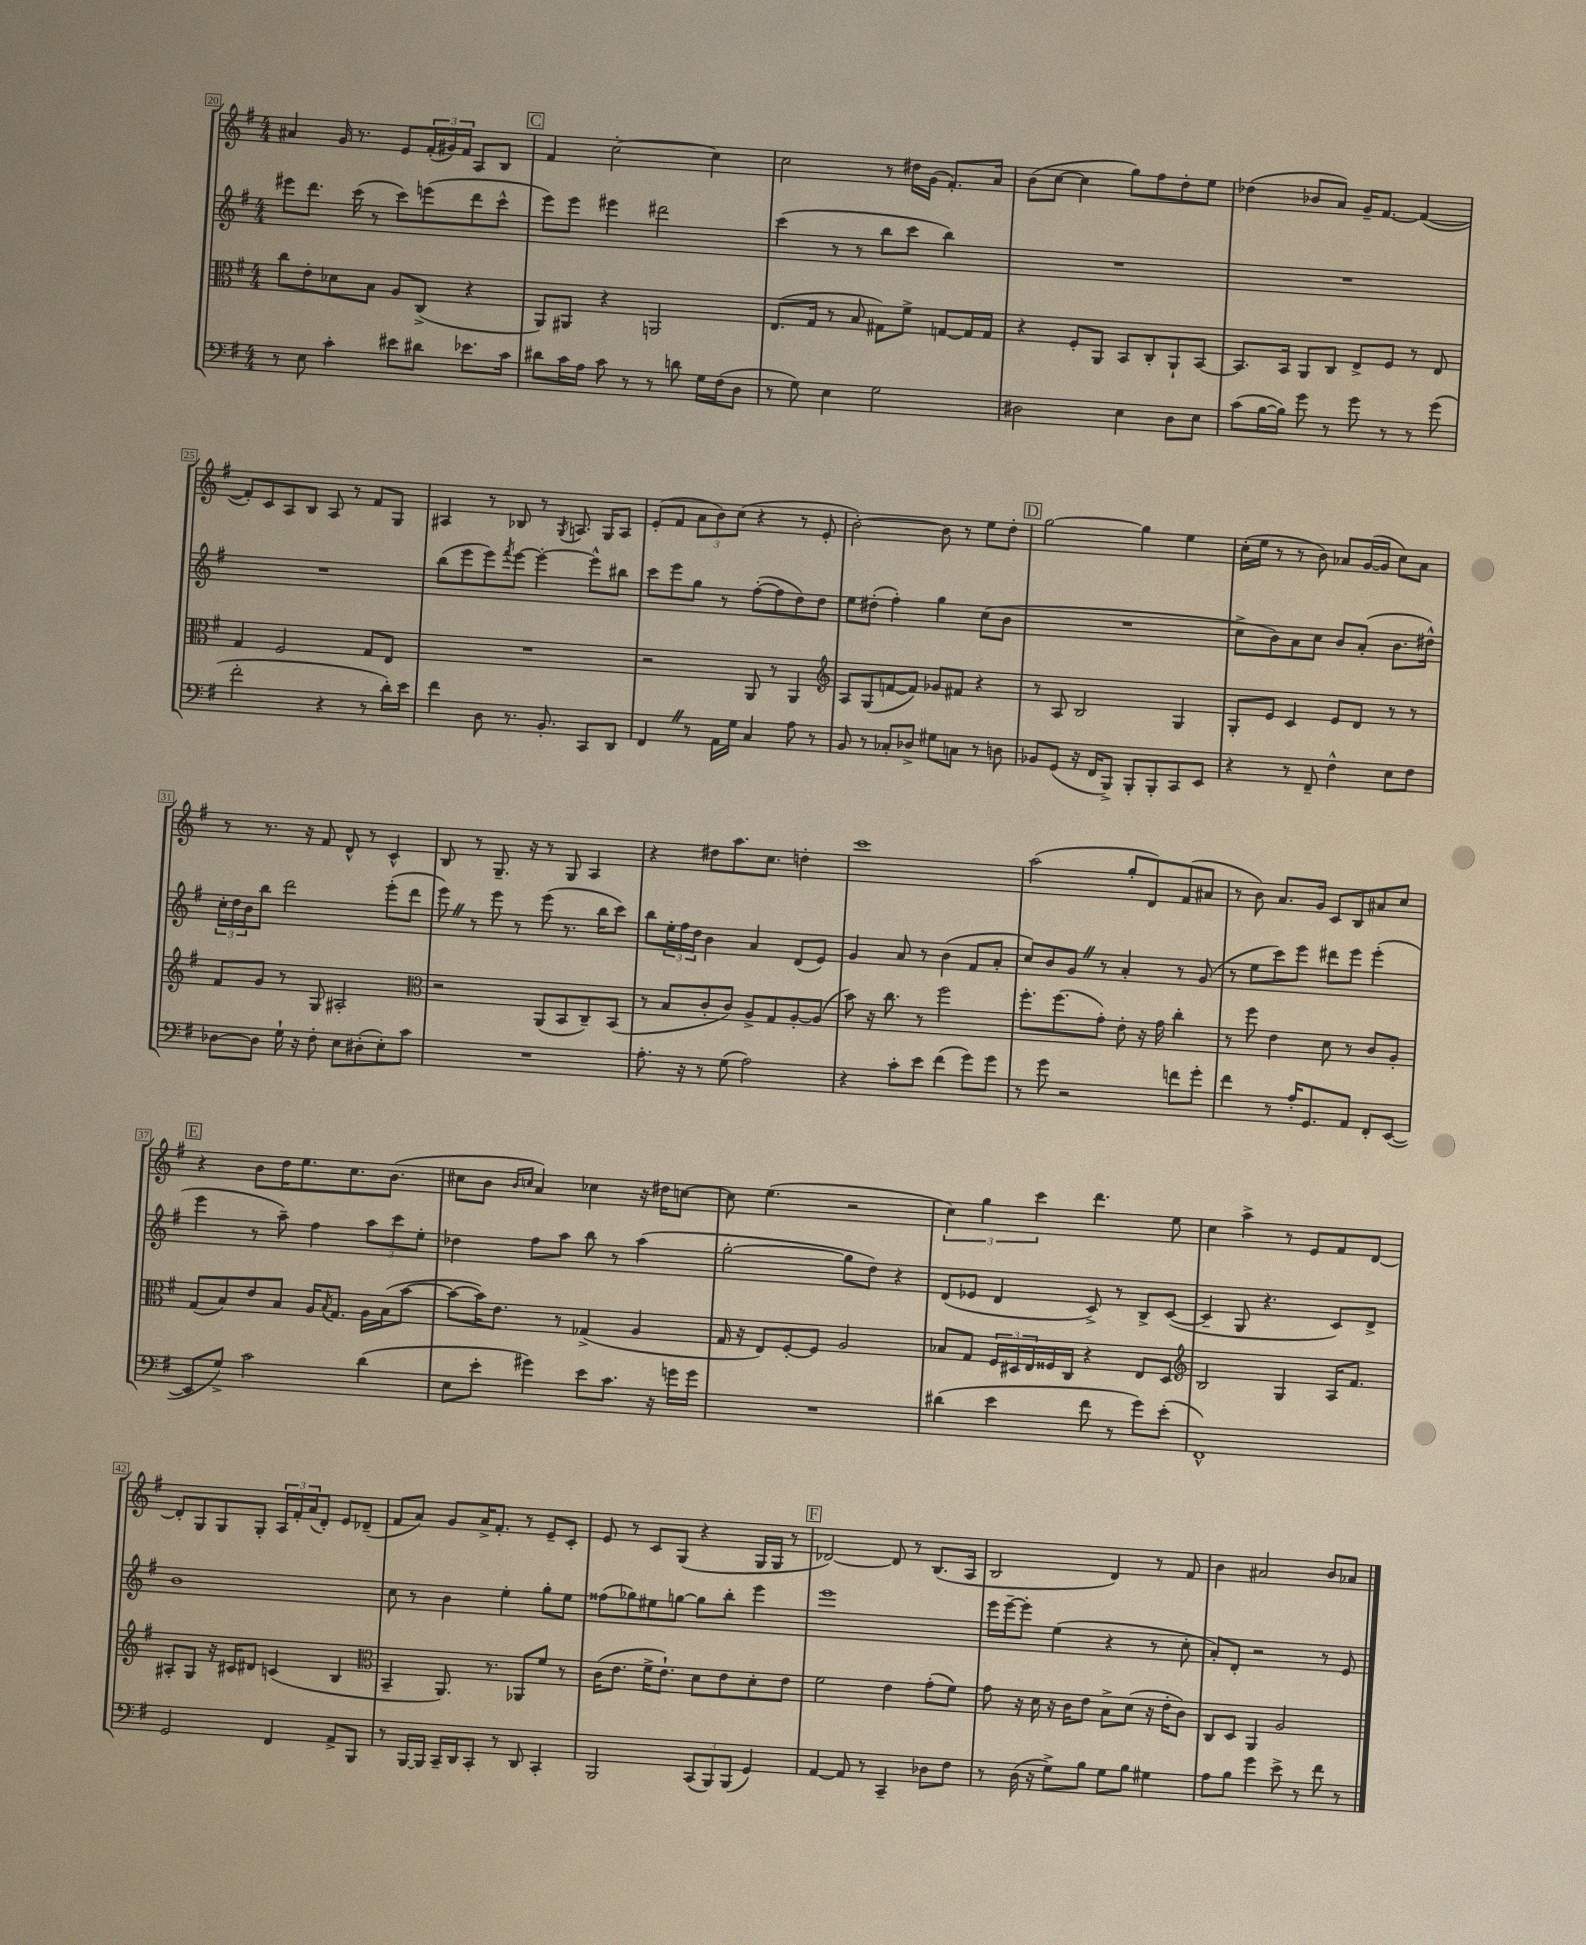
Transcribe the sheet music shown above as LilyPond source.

<<
\new StaffGroup <<
\new Staff = "s0" {
    \clef treble \key g \major \numericTimeSignature \time 4/4
    ais'4 g'16 r8. e'8 \tuplet 3/2 { fis'16-.( gis'16) fis'16 } a8 b8 |
    \mark \markup { \box "C" } fis'4 c''2~-. c''4 |
    c''2 r8 dis''16 g'16( fis'8.-.) a'16 |
    b'8( c''8~ c''4 g''8) fis''8 d''8-. e''8 |
    des''4( bes'8 a'8) g'16-- fis'8.~ fis'4~( |
    fis'8-.) c'8 a8 b8 a8 r8 fis'8 g8 |
    ais4 r8 bes8 r8 \acciaccatura { g8 } a8. g16 a8 |
    e'8-.( fis'8 \tuplet 3/2 { a'8 b'8) c''8( } r4 r8 e'8-. |
    b'2~-.) b'8 r8 e''8 d''8-. |
    \mark \markup { \box "D" } g''2~ g''4 e''4 |
    c''16-.( e''16 r8 r8 b'8) aes'8 g'16~( g'16 c''8) aes'8 |
    r8 r8. r16 fis'8 d'8-^ r8 c'4-^ |
    b8 r8 g8.-- r16 r8 g8 a4 |
    r4 dis''8 a''8. c''8. d''4-. |
    c'''1 |
    a''2( g''8-. d'8) fis'8( ais'8 |
    r8 b'8) a'8. g'16 c'8 b8 ais'8 c''8 |
    \mark \markup { \box "E" } r4 b'8 d''16 e''8. c''8. b'8.( |
    cis''8 b'8 \grace { b'16 c''16 } a'4) ces''4 r16 dis''16 c''8~ |
    c''8 e''4.( r2 |
    \tuplet 3/2 { c''4) g''4 c'''4 } d'''4. e''8 |
    c''4 a''4-> r8 e'8 fis'8 d'8~ |
    d'8-. g8 g8 g8-. \tuplet 3/2 { a16 fis'16-. a'16( } d'8-.) e'8 des'8--( |
    fis'8 a'8) g'8 a'16-> fis'8.-. r8 e'8-- c'8-. |
    e'8 r8 c'8 g8( r4 g16 g16 r8 |
    \mark \markup { \box "F" } des'2~) des'8 r8 b8.( a16 |
    b2 d'4) r8 fis'8 |
    b'4 ais'2 b'8 aes'8 \bar "|." |
}
\new Staff = "s1" {
    \clef treble \key g \major \numericTimeSignature \time 4/4
    eis'''8 d'''8. c'''16( r8 c'''8) e'''8( d'''8 c'''8-^ |
    \mark \markup { \box "C" } e'''8) e'''8 eis'''4 dis'''2 |
    c'''4( r8 r8 b''8 c'''8 b''4) |
    R1 |
    R1 |
    R1 |
    b''8( e'''8 e'''8) \acciaccatura { fis'''8 } e'''8~ e'''4~-. e'''8-^ bis''8 |
    c'''8 e'''8 g''8 r8 fis''8~-.( fis''8 d''8) d''8 |
    e''8 dis''8-.( fis''4-.) g''4 c''8( b'8 |
    \mark \markup { \box "D" } R1 |
    c''8-> b'8) a'8 c''8 b'8 a'8-.( b'8. dis''16-^) |
    \tuplet 3/2 { c''16-. d''16 b'16 } b''8 d'''2 e'''8-.( d'''8 |
    e'''8) \once \override BreathingSign.text = \markup { \musicglyph "scripts.caesura.straight" } \breathe r8 e'''8 r8 e'''8( r8. b''16 c'''8) |
    b''8 \tuplet 3/2 { e''16-. fis''16 d''16 } b'4 a'4 d'8( e'8) |
    g'4 a'8 r8 b'4( fis'8 a'8-. |
    c''8) b'8 g'8 \once \override BreathingSign.text = \markup { \musicglyph "scripts.caesura.straight" } \breathe r8 a'4-. r8 g'8( |
    r8 e''8 c'''8) e'''8 dis'''8 e'''8 e'''4-.( |
    \mark \markup { \box "E" } e'''4 r8 a''8--) fis''4 \tuplet 3/2 { a''8 c'''8 e''8-. } |
    des''4 fis''8 a''8 b''8 r8 a''4( |
    g''2~-. g''8 d''8) r4 |
    d'8( ees'8 d'4 c'8->) r8 b8-> c'8~( |
    c'4-- g8 r4. c'8) d'8-> |
    b'1 |
    c''8 r8 b'4 e''4-. g''8-. e''8 |
    fisis''8( ges''8) eis''8 g''8~ g''8 b''8-. e'''4 |
    \mark \markup { \box "F" } e'''1 |
    e'''16 e'''16~-- e'''8-. e''4( r4 r8 c''8-. |
    a'8-.) d'8-. r2 r8 e'8 \bar "|." |
}
\new Staff = "s2" {
    \clef alto \key g \major \numericTimeSignature \time 4/4
    c''8 e'8-. des'8 b8 a8 c8->( r4 |
    \mark \markup { \box "C" } a,8) ais,8 r4 a,2 |
    e8.( g16 r8 b8 gis8) fis'8-> g8~ g16 g16 |
    r4 fis8-. a,8 b,8 c8-. a,8-! b,8~ |
    b,8. b,16 a,8 c8 e8-> fis8 r8 e8 |
    g4 fis2 g8 e8 |
    R1 |
    r2 a,8 r8 a,4 |
    \clef treble a8 g8( f'8~ f'8) ges'8 fis'8 r4 |
    \mark \markup { \box "D" } r8 a8 b2 g4 |
    g8-. e'8 c'4 e'8 d'8 r8 r8 |
    fis'8 g'8 r8 g8 ais2-. |
    \clef alto r2 a,8( b,8 c8--) b,8( |
    r8 b8 c'8-. c'8) a8-> g8 a8~-. a8( |
    b'8) r16 c''8. r8 fis''2 |
    fis''8.-. fis''8.( g'8-.) e'8-. r16 g'16 c''4-. |
    r8 fis''8 e'4 d'8 r8 c'8 a8-. |
    \mark \markup { \box "E" } g8( b8) e'8 b8 a16 \acciaccatura { b8 } g8. a16 b16( b'8~ |
    b'8~ b'16) e'8. r8 ges4->( a4 |
    g16 r16 e8) fis8~-. fis8 a2 |
    bes8 g8 \tuplet 3/2 { fis16 dis16 e16 } fisis16 c16 r4 e8 dis8 |
    \clef treble b2 g4 a16 fis'8. |
    ais8-. g8 r16 cis'16 dis'8 c'4( b4 |
    \clef alto b,4-- a,8.) r8. aes,8 fis'8 r8 |
    c'16( e'8. fis'16-> e'8.-!) d'8 e'8 d'8-. e'8 |
    \mark \markup { \box "F" } fis'2 e'4 g'8-.( fis'8) |
    g'8 r16 d'16 r16 c'16 e'8 b8-> d'8( r16 e'16-. c'8) |
    c8 d8 a,4 a2 \bar "|." |
}
\new Staff = "s3" {
    \clef bass \key g \major \numericTimeSignature \time 4/4
    r8 e8 c'4-. eis'8 dis'8 ees'8. c'16 |
    \mark \markup { \box "C" } dis'8 c'16 a16 c'8 r8 r8 d'8 g16 fis16( d8 |
    r8 g8) e4 g2 |
    dis2 e4 dis8 e8 |
    c'8( b16~ b16) g'8 r8 g'8 r8 r8 g'8( |
    fis'2-. r4 r8 d'16-.) e'16 |
    fis'4 d8 r8. b,8.-. c,8 d,8 |
    fis,4 \once \override BreathingSign.text = \markup { \musicglyph "scripts.caesura.straight" } \breathe r8 a,16 g16 c4 a8 r8 |
    b,8 r8 ces8-. des8-> gis8 c8 r8 d8 |
    \mark \markup { \box "D" } bes,8 g,8( r16 fis,16 b,,8->) b,,8-. b,,8-. c,8 e,8 |
    r4 r8 fis,8-- fis4-^ e8 fis8 |
    des8~ des8 g16-! r16 fis8-. e8 dis8-.( e8-.) c'8 |
    R1 |
    a8.-. r16 r8 g8( a2) |
    r4 c'8-. e'8 fis'4( g'8) g'8 |
    r8 g'8 r2 f'8 g'8-. |
    fis'4 r8 a16-. g,8. a,8 fis,8-. e,8~( |
    \mark \markup { \box "E" } e,8 g8->) c'2 d'4( |
    e8 e'8-. gis'4) e'8 c'8. r16 g'16 g'16 |
    R1 |
    dis'4( e'4 fis'8 r8 g'8) e'8-.( |
    fis,1-^) |
    g,2 fis,4 a,8-> b,,8 |
    r8 b,,16~ b,,16 c,16-- d,16 c,8-. r8 d,8 c,4-. |
    b,,2 \tuplet 3/2 { c,8( b,,8) b,,8( } g,4) |
    \mark \markup { \box "F" } a,4~ a,8 r8 c,4-- des8 fis8 |
    r8 d16( r16 g8->) b8 g8 b8 gis4 |
    a8 b8 g'4 e'8-> r8 fis'8 r8 \bar "|." |
}
>>
>>
\layout { \context { \Score currentBarNumber = #20 \override BarNumber.stencil = #(make-stencil-boxer 0.1 0.3 ly:text-interface::print) } }
